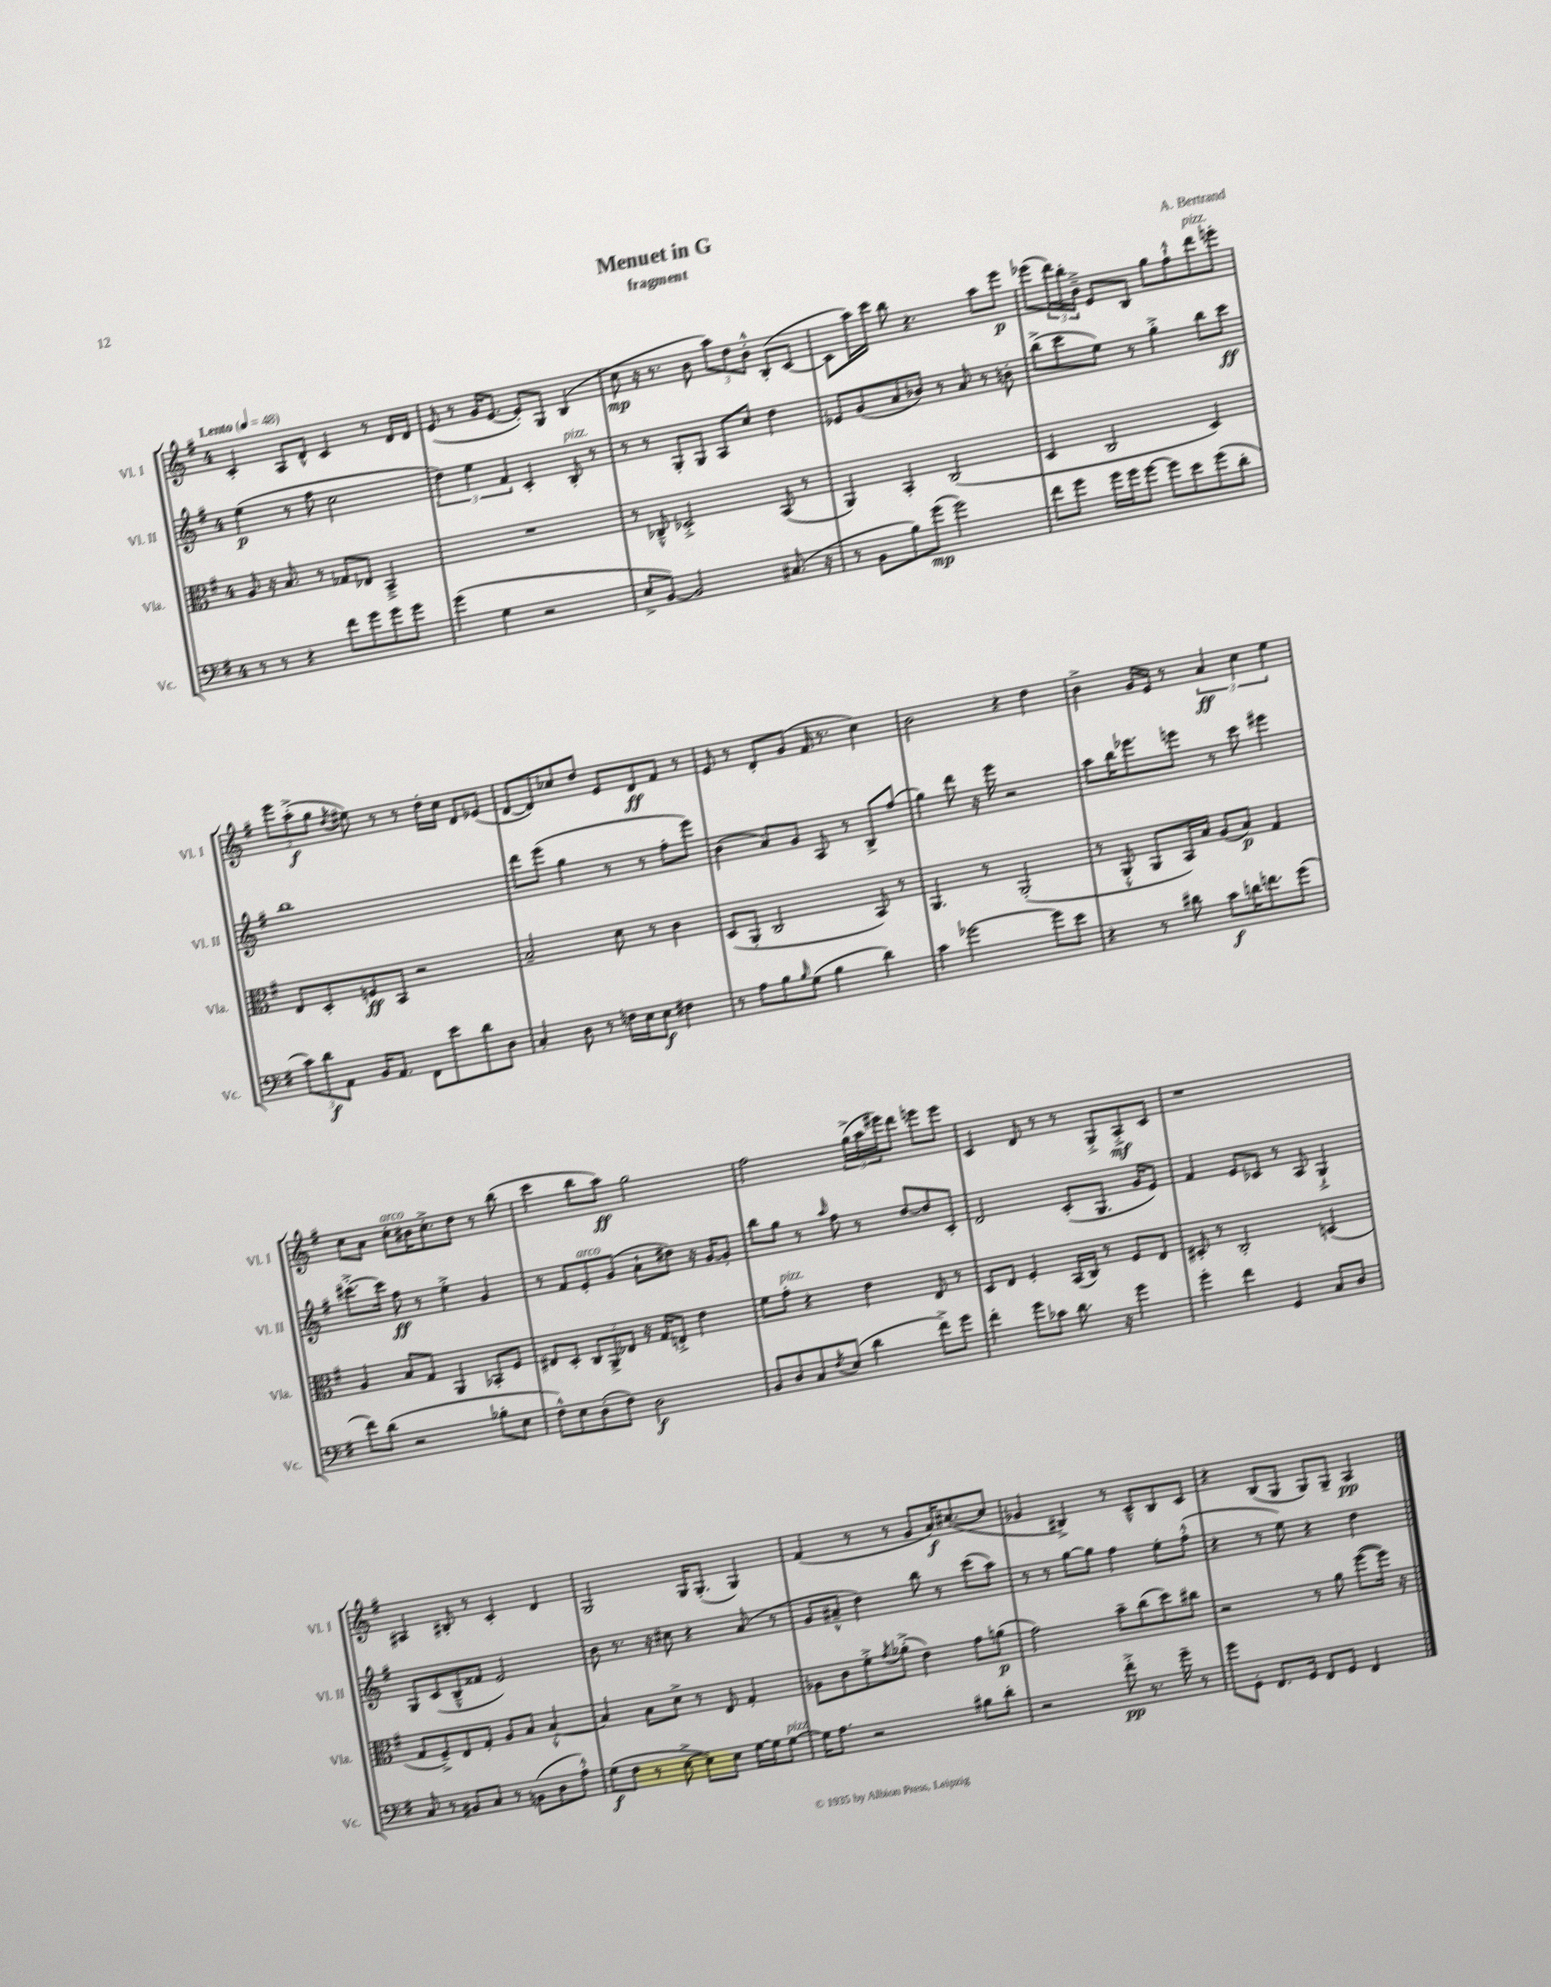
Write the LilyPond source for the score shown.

\header { title = "Menuet in G" composer = "A. Bertrand" subtitle = "fragment" }
<<
\new StaffGroup <<
\new Staff = "s0" \with { instrumentName = "Vl. I" shortInstrumentName = "Vl. I" } {
    \clef treble \key g \major \once \override Staff.TimeSignature.style = #'single-digit \time 4/4 \tempo "Lento" 4 = 48
    c'4-. a8 d'8-^ c'4 r8 d'16 d'16 |
    e'8( r8 g'16 e'8.~ e'8-.) g8 b4( |
    c''8\mp r16 r8. b'8 \tuplet 3/2 { a''8) d''8 b'8-.-^ } b8-.( c'8~ |
    c'8 a''16) c'''16 b''8 r4. a''8 e'''8\p |
    ees'''8( \tuplet 3/2 { d'''16) b''16-. b'16---> } e'8 b8 g''8 fis''8-!-^ d'''8^\markup { \italic "pizz." } e'''8-. |
    \tuplet 3/2 { e'''8 a''8-.->\f( g''8 } \acciaccatura { d''8 } eis''8) r8 r8 d''16-. c''16 d'8 ees'8( |
    d'8~ d'8) ces''8 d''8 e'8 d'8\ff fis'8 r8 |
    e'8 r8 d'8-. g'8( fis'16 r8. c''4) |
    b'2 r4 d''4 |
    b'4-> g'16 e'16 r8 \tuplet 3/2 { a'4\ff c''4 e''4 } |
    c''8 a'8 c''8-.^\markup { \italic "arco" } bis'16 c''8.-.-> d''8 r8 b''8( |
    c'''4 b''8 a''8\ff) g''2 |
    fis''2 \tuplet 3/2 { g''16->( a''16 eis'''16) } d'''8 e'''8 e'''8 |
    c'4 d'8 r8 r8 g8-.-> a8-.->\mf c'8 |
    r1 |
    ais4 bis8-. r8 c'4-. d'4 |
    g2 g16 g8.-.( g4) |
    fis'4( r8 r8 g'8 a'16\f) cis''8.~( cis''8 |
    ges'4 bis4->) r8 c'8---^ bis8 c'8 |
    r4 b8( g8 g8) g8-- a4\pp \bar "|." |
}
\new Staff = "s1" \with { instrumentName = "Vl. II" shortInstrumentName = "Vl. II" } {
    \clef treble \key g \major \once \override Staff.TimeSignature.style = #'single-digit \time 4/4
    e''4\p( r8 fis''8 c''2 |
    \tuplet 3/2 { d''4) e''4 fis'4 } c'4-. b8-.^\markup { \italic "pizz." } r8 |
    r8 r8 g8-. g8 a8 c''8 d''4 |
    ees'8 g'8( a'8 bes'8) r8 a'8 r8 b'8-. |
    b''8->( c'''8 e''8) r8 g''4-.-> b''8 c'''8\ff |
    b''1 |
    d'''8 e'''8( g''4 r8 r8 fis''8-. e'''8) |
    b'4( a'8) g'8 a8 r8 b8-> fis''8( |
    g''4) d'''8 r16 e'''16 r2 |
    a''8 b''16 ees'''8. e'''8 r8 c'''8 eis'''4 |
    cis'''8.~-.-> cis'''16 fis''8\ff r8 e''4-.-> g'4 |
    r8 fis'8 e'8-.^\markup { \italic "arco" } g'8( a'8-! dis''8) r16 g'16~ g'8-. |
    b''8 g''8 r8 \grace { a''16 } fis''8 r8 d''8~ d''8 c'8-. |
    d'2 c'8-.( g8. g'16 e'8) |
    fis'4 e'8 ces'8 r8 a8 g4-!-> |
    g8 c'8( b8---^ fisis'8 e'2) |
    b'8 r8. r16 cis''8 r4 a'8( r8 |
    g'8 ais'8---^ d''4) b''8 r8 c'''8( a''8) |
    r8 r8 g''8~ g''8 fis''4 e''8-. fis''8-.-^( |
    r4 r8 e''8) r4 d''4 \bar "|." |
}
\new Staff = "s2" \with { instrumentName = "Vla." shortInstrumentName = "Vla." } {
    \clef alto \key g \major \once \override Staff.TimeSignature.style = #'single-digit \time 4/4
    a8 r16 b8. r8 ges8 ees8 b,4---> |
    R1 |
    r8 ces8---^ des2-.-> b,8( r8 |
    a,4) b,4-. c2( |
    d4 c2 d4) |
    e8 d8-. f8\ff b,8 r2 |
    b2-- d'8 r8 c'4 |
    d8( a,8-. c2 b,8) r8 |
    a,4. r8 a,2-.( |
    r8 a,8-.-^ a,8 b,16) b16 a8( b8\p) g4 |
    a4 b8 g8 a,4 bes,8-. fis8 |
    eis8 d8-. \tuplet 3/2 { c8 a,8-> ees8 } r16 g16 e8-.-> e'4 |
    fis'8 g'8-.^\markup { \italic "pizz." } r4 e'4 e8 r8 |
    d8 e8 fis4-. b,16( c16) r8 fis8 e8 |
    dis8-. r8 c2-. d4( |
    g8 fis8--->) e8 g8-. a8 b8 b4~-.-^ |
    b4 b8 d'8-> r8 e8 g4-. |
    aes8 c'8 fis'8-.-> \acciaccatura { g'8 } aes'8-.->( e'4) g'8 a'8\p( |
    g'2) b'8-- c''8( d''8) cis''8 |
    r2 r8 a'8 fis''8~( fis''16) r16 \bar "|." |
}
\new Staff = "s3" \with { instrumentName = "Vc." shortInstrumentName = "Vc." } {
    \clef bass \key g \major \once \override Staff.TimeSignature.style = #'single-digit \time 4/4
    r8 r8 r4 fis'8 g'8 g'8 g'8 |
    g'4( g4 r2 |
    e8-> b,8~) b,2 cis8.( r16 |
    r8 b,8 b8) g'8\mp( g'2) |
    fis'8 g'8 g'16 g'16 g'8~ g'8 e'8 g'8( d'8-. |
    \tuplet 3/2 { c'8) d'8\f a,8 } b,16 a,8. fis,8 e'8 d'8 d8 |
    c4-. d8 r8 f16 e16 e8\f fis4 |
    r8 a8 b8 \grace { b16 } g8( b4 d'4) |
    c'4 ges'2~ ges'8 e'8 |
    r4 r8 dis'8 c'8\f d'16 f'8. g'8( |
    fis'8) d'8( r2 bes8-. e8 |
    fis8-^) e8 d8-.( fis8) d2\f |
    b,8 d8 c8 \acciaccatura { fis8 } e8( d'4 fis'8->) g'8 |
    fis'4-. g'8 ces'8 d'8. r16 g'4 |
    g'4-. fis'4 g,4 c8 d8 |
    c8 r8 bis,8 c8 r8 b,8( d8 a8-.-^) |
    g8\f( fis8 r8 e8~-> e8) e8 g16~ g16 g8~^\markup { \italic "pizz." } |
    g16 a8. r2 bis8 d'8-. |
    r2 fis'8-.->\pp r8. g'16-- r8 |
    g'8 g,8-. fis,8. g,16 fis,8 g,8 fis,4 \bar "|." |
}
>>
>>
\layout { \context { \Score \remove "Bar_number_engraver" } }
